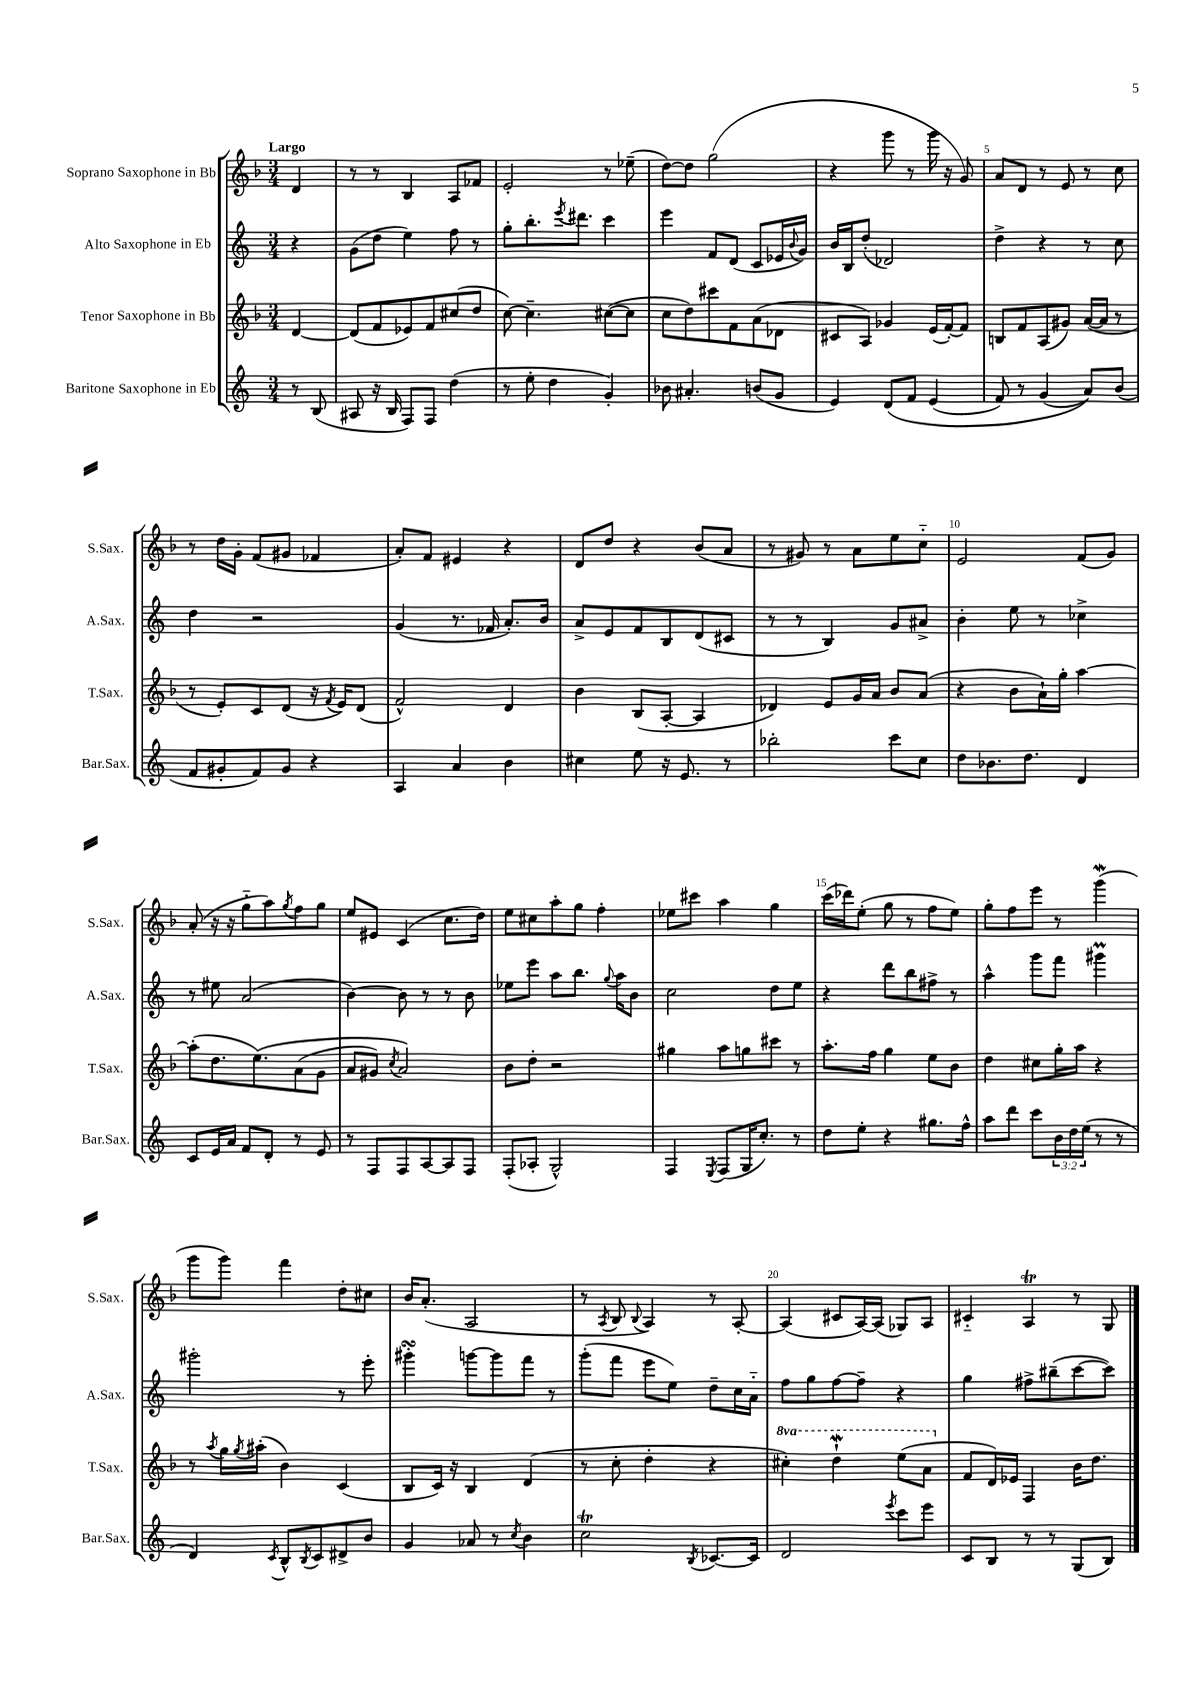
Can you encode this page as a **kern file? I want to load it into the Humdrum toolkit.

**kern	**kern	**kern	**kern
*part4	*part3	*part2	*part1
*staff4	*staff3	*staff2	*staff1
*I"Baritone Saxophone in Eb	*I"Tenor Saxophone in Bb	*I"Alto Saxophone in Eb	*I"Soprano Saxophone in Bb
*I'Bar.Sax.	*I'T.Sax.	*I'A.Sax.	*I'S.Sax.
*clefG2	*clefG2	*clefG2	*clefG2
*k[]	*k[b-]	*k[]	*k[b-]
*M3/4	*M3/4	*M3/4	*M3/4
=	=	=	=
!	!	!	!LO:TX:a:B:t=Largo
8r	[4d/	4r	4d/
(8B/	.	.	.
=1	=1	=1	=1
8A#X/	(8d/L]	(8g\L	8r
16r	8f/	8dd\J	8r
16B/	.	.	.
8F/L)	8e-X/)	4ee\)	4B-/
8F/J	8f/	.	.
(4dd\	(8cc#X/	8ff\	8A/L
.	8dd/J	8r	8f-X/J
=2	=2	=2	=2
8r	[8cc\)	8gg'\L	2e'/
8ee'\	4.cc~\]	8.bb'\	.
4dd\	.	.	.
.	.	8qeee/	.
.	.	8.ddd#X\J	.
4g'/)	([8cc#X\L	4ccc\	8r
.	8cc#\J]	.	(8ee-X~\
=3	=3	=3	=3
8b-X\	8cc\L	4eee\	[8dd\L)
4.a#X'/	8dd\)	.	8dd\J]
.	8ccc#X\	8f/L	(2gg\
.	8f\	(8d/J	.
(8bn/L	(8a\	8c/L	.
8g/J	8d-X\J	16e-X/L	.
.	.	8qqb/	.
.	.	16g/JJ)	.
=4	=4	=4	=4
4e/)	8c#X/L	16b/LL	4r
.	.	16B/J	.
.	8A/J)	(8dd'/J	.
(8d/L	4g-X/	2d-X/)	8ggg\
8f/J	.	.	8r
(4e/	(16e/LL	.	16ggg\
.	[16f'/J)	.	16r
.	8f/J]	.	8g/)
=5	=5	=5	=5
8f/)	8Bn/L	4dd^\	8a/L
8r	8f/	.	8d/J
(4g/	(8A/	4r	8r
.	8g#X/J)	.	8e/
8a/L))	([16a/LL	8r	8r
.	16a/JJ]	.	.
(8b/J	8r	8cc\	8cc\
!!LO:LB:g=z
=6	=6	=6	=6
8f/L	8r	4dd\	8r
8g#X'/	8e'/L)	.	16dd\LL
.	.	.	16g'\JJ
8f/)	8c/	2r	(8f/L
8g#/J	(8d/J	.	8g#X/J
4r	16r	.	4f-X/
.	8qf/	.	.
.	16e/KL)	.	.
.	(8d/J	.	.
=7	=7	=7	=7
4A/	2f^^/)	(4g/	8a'/L)
.	.	.	8f/J
4a/	.	8.r	4e#X/
.	.	16f-X/	.
4b\	4d/	8.a'/L)	4r
.	.	16b/Jk	.
=8	=8	=8	=8
4cc#X\	4b-\	8a^/L	8d/L
.	.	8e/	8dd/J
8ee\	(8B-/L	8f/	4r
16r	[8A'/J	8B/	.
8.e/	.	.	.
.	4A/]	(8d/	(8b-/L
8r	.	8c#X/J	8a/J
=9	=9	=9	=9
2bb-X'\	4d-X/)	8r	8r
.	.	8r	8g#X/)
.	8e/L	4B/)	8r
.	16g/L	.	8a\L
.	16a/JJ	.	.
8ccc\L	8b-/L	8g/L	8ee\
8cc\J	(8a/J	8a#X^/J	8cc\J
=10	=10	=10	=10
8dd\L	4r	4b'\	2e/
8.b-X\	.	.	.
.	8b-\L	8ee\	.
8.dd\J	.	.	.
.	16a`\L)	8r	.
.	16gg'\JJ	.	.
4d/	[4aa\	4cc-X^\	(8f/L
.	.	.	8g/J)
!!LO:LB:g=z
=11	=11	=11	=11
8c/L	(8aa'\L]	8r	(8a'/
16e/L	8.dd\	8ee#X\	16r
16a/JJ	.	.	16r
8f/L	.	(2a/	8gg\L
.	(8.ee\)	.	.
8d'/J	.	.	8aa\)
.	.	.	8qgg/
8r	(8a\	.	8ff\
8e/	8g\J	.	8gg\J
=12	=12	=12	=12
8r	8a/L	[4b\)	8ee/L
8F/L	8g#X/J)	.	8e#X/J
.	8qcc/	.	.
8F/	2a/)	8b\]	(4c/
[8A/	.	8r	.
8A/]	.	8r	8.cc\L
8F/J	.	8b\	.
.	.	.	16dd\Jk)
=13	=13	=13	=13
(8F'/L	8b-\L	8ee-X\L	8ee\L
8A-X'/J	8dd'\J	8eee\J	8cc#X\
2G^^/)	2r	8aa\L	8aa'\
.	.	8.bb\J	8gg\J
.	.	.	4ff'\
.	.	8qqgg/	.
.	.	16aa\KL	.
.	.	8b\J	.
=14	=14	=14	=14
4F/	4gg#X\	2cc\	8ee-X\L
.	.	.	8ccc#X\J
8qE/	.	.	.
(8F/L	8aa\L	.	4aa\
16G/K	8ggn\	.	.
8.cc'/J)	.	.	.
.	8ccc#X\J	8dd\L	4gg\
8r	8r	8ee\J	.
=15	=15	=15	=15
8dd\L	8.aa'\L	4r	(16ccc\LL
.	.	.	16ddd-X\J)
8ee'\J	.	.	(8ee'\J
.	16ff\Jk	.	.
4r	4gg\	8ddd\L	8gg\
.	.	8bb\	8r
8.gg#X\L	8ee\L	8ff#X^\J	8ff\L
.	8b-\J	8r	8ee\J)
16ff^^\Jk	.	.	.
=16	=16	=16	=16
8aa\L	4dd\	4aa^^\	8gg'\L
8ddd\J	.	.	8ff\
8ccc\L	8cc#X\L	8ggg\L	8eee\J
24b\L	16gg'\L	8fff\J	8r
24dd\	.	.	.
.	16aa\JJ	.	.
(24ee\JJ	.	.	.
8r	4r	4ggg#Xm\	(4gggW\
8r	.	.	.
!!LO:LB:g=z
=17	=17	=17	=17
4d/)	8r	2ggg#X'\	8ggg\L
.	8qaa/	.	.
.	16gg\LL	.	8ggg\J)
.	8qgg/	.	.
.	(16aa#X'\JJ	.	.
8qc/	.	.	.
8B^^/L	4b-\)	.	4fff\
8qB/	.	.	.
8c/	.	.	.
8d#X^/	(4c/	8r	8dd'\L
8b/J	.	8eee'\	8cc#X\J
=18	=18	=18	=18
4g/	8B-/L	4ggg#XsSsS'\	16b-/KL
.	.	.	(8.a'/J
.	16c/Jk)	.	.
.	16r	.	.
8a-X/	4B-/	[8gggn\L	2A/
8r	.	8ggg\]	.
8qcc/	.	.	.
4b\	(4d/	8fff\J	.
.	.	8r	.
=19	=19	=19	=19
2ccT\	8r	(8ggg'\L	8r
.	.	.	8qA/
.	8cc'\	8fff\J	8B-/
.	.	.	8qqB-/
.	4dd'\	8eee\L	4A/)
.	.	8ee\J)	.
8qB/	.	.	.
[8.c-X/L	4r	8dd~\L	8r
.	.	16cc\L	[8A'/
16c-/Jk]	.	16a\JJ	.
=20	=20	=20	=20
*	*8va	*	*
2d/	4ccc#X'\)	8ff\L	(4A/]
.	.	8gg\	.
.	4dddW`\	[8ff\	8c#X/L
.	.	8ff~\J]	[16A/L)
.	.	.	(16A/JJ]
8qeee/	.	.	.
8ccc\L	(8eee\L	4r	8G-X/L)
8eee\J	8aa\J	.	8A/J
=21	=21	=21	=21
*	*X8va	*	*
8c/L	8f/L	4gg\	4c#X/
8B/J	16d/L)	.	.
.	16e-X/JJ	.	.
8r	4F/	8ff#X^\L	4At/
8r	.	(8bb#X~\	.
(8G/L	16b-\KL	[8ccc\	8r
.	8.dd\J	.	.
8B/J)	.	8ccc\J])	8G/
==	==	==	==
*-	*-	*-	*-
